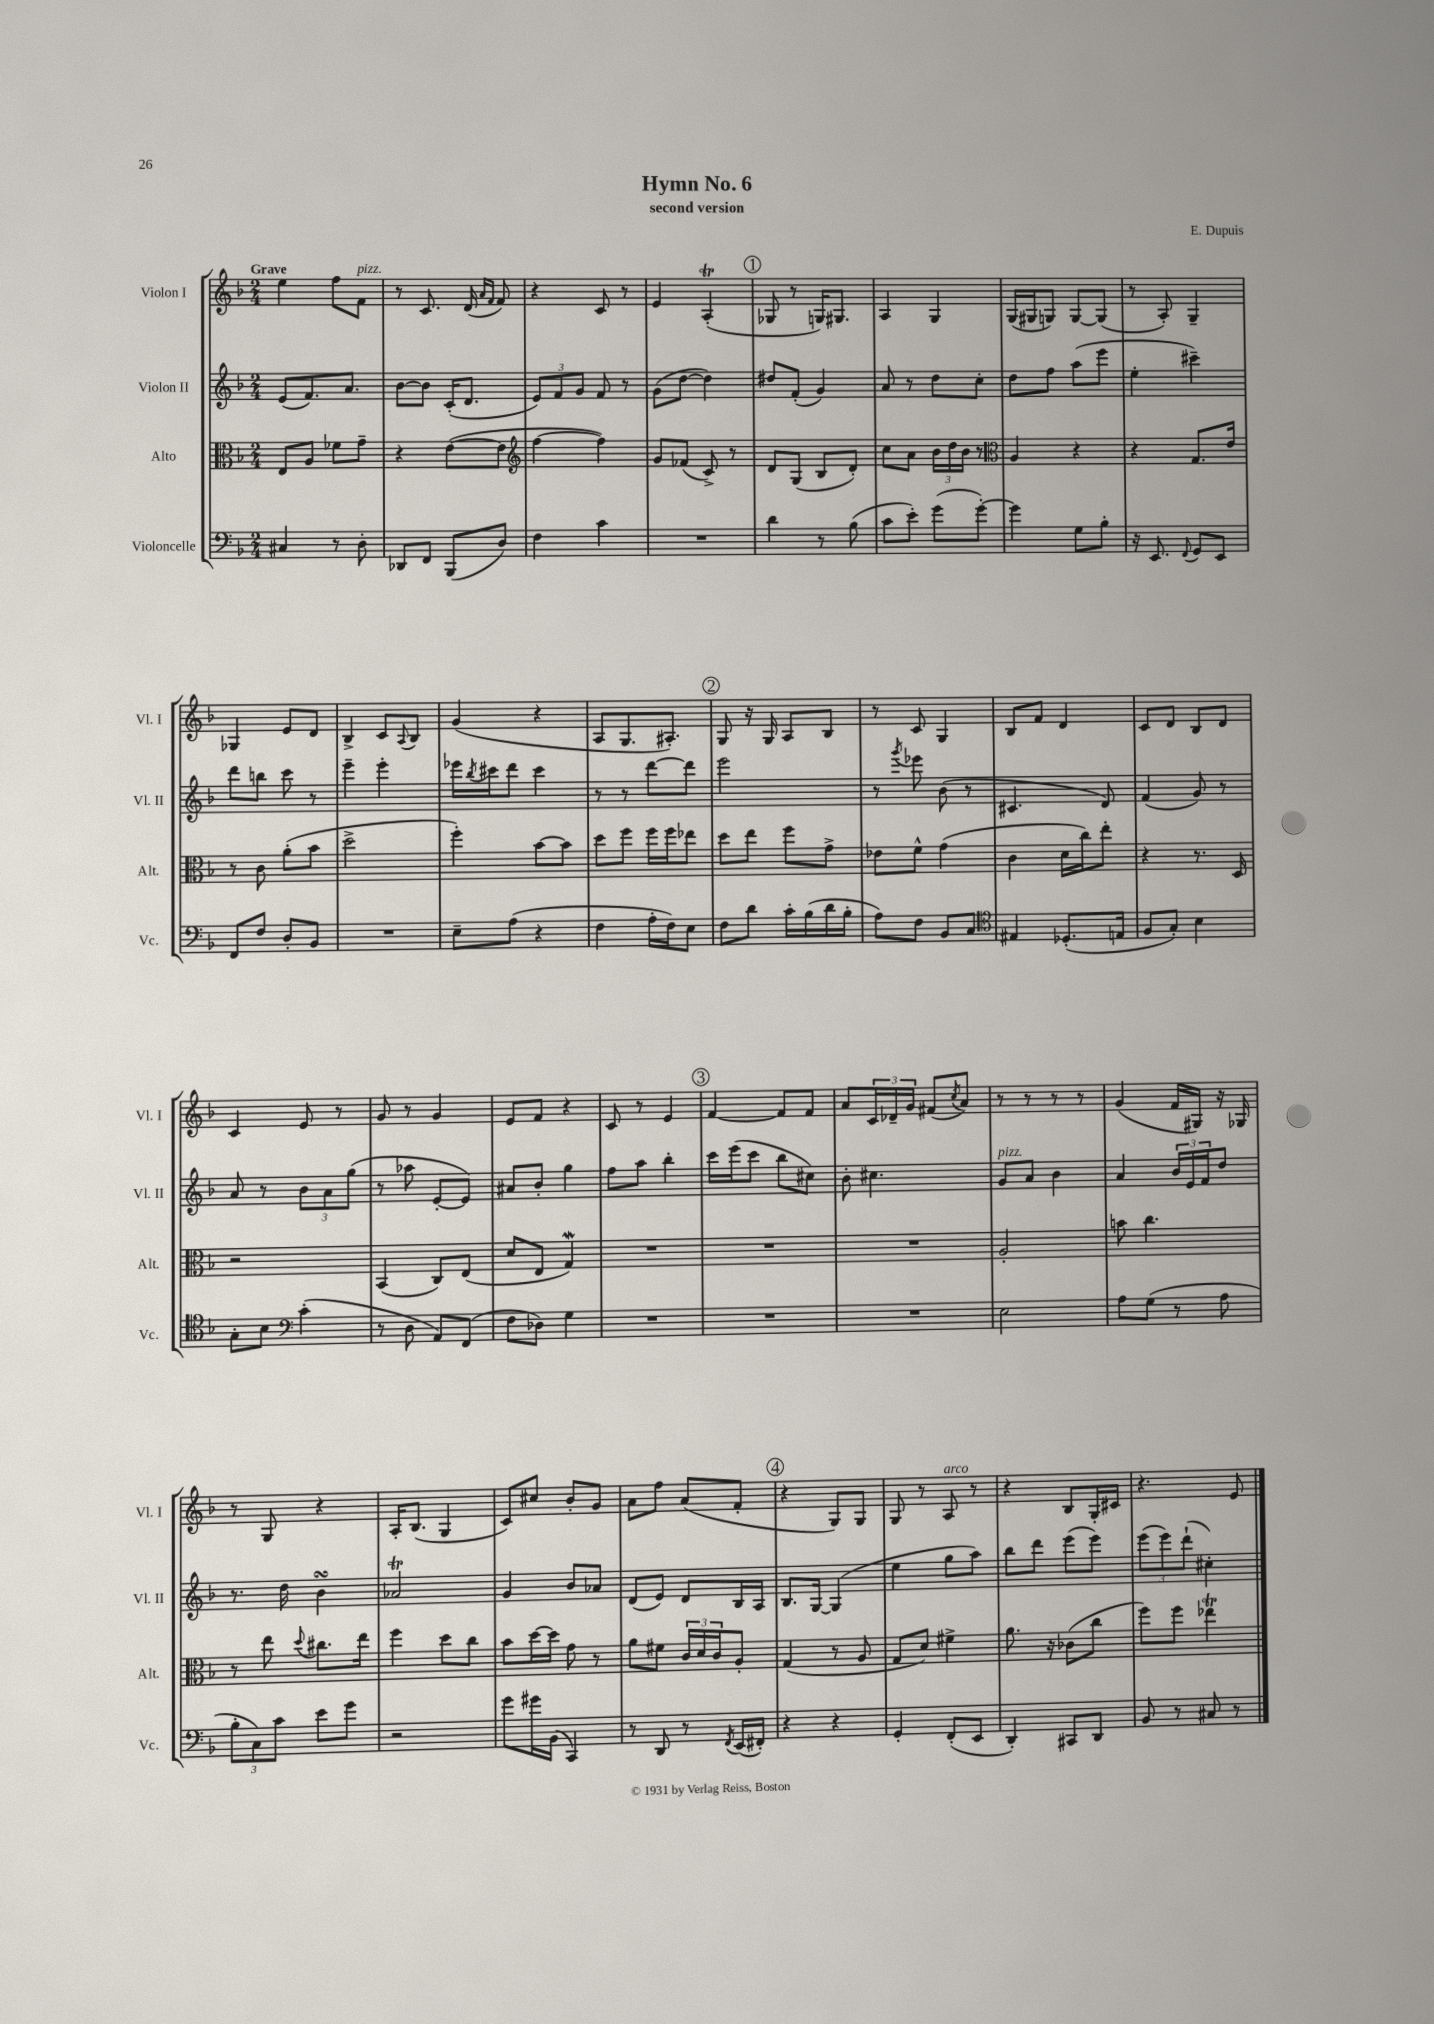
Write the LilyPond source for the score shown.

\header { title = "Hymn No. 6" composer = "E. Dupuis" subtitle = "second version" }
<<
\new StaffGroup <<
\new Staff = "s0" \with { instrumentName = "Violon I" shortInstrumentName = "Vl. I" } {
    \clef treble \key f \major \numericTimeSignature \time 2/4 \tempo "Grave"
    e''4 f''8 f'8^\markup { \italic "pizz." } |
    r8 c'8. d'16( \grace { a'16 f'16 } f'8) |
    r4 c'8 r8 |
    e'4 a4-.\trill( |
    \mark \markup { \circle "1" } ges8 r8 g16) gis8. |
    a4 g4 |
    g16( gis16 g8) g8~ g8( |
    r8 a8-.) g4-- |
    ges4 e'8 d'8 |
    bes4-> c'8 \appoggiatura { a8 } bes8 |
    g'4( r4 |
    a8 g8. ais8.-.) |
    \mark \markup { \circle "2" } g8 r16 g16 a8 bes8 |
    r8 c'8 g4 |
    bes8 f'8 d'4 |
    c'8 d'8 bes8 d'8 |
    c'4 e'8 r8 |
    g'8 r8 g'4 |
    e'8 f'8 r4 |
    c'8 r8 e'4 |
    \mark \markup { \circle "3" } f'4~ f'8 f'8 |
    a'8 \tuplet 3/2 { c'16 des'16-- g'16 } fis'8( \acciaccatura { c''8 } a'8) |
    r8 r8 r8 r8 |
    g'4( f'16 gis16) r16 ges16 |
    r8 g8 r4 |
    a16-. bes8.( g4 |
    c'8) cis''8 bes'8-. g'8 |
    a'8 f''8 a'8( f'8-. |
    \mark \markup { \circle "4" } r4 g8) g8 |
    g8 r8 a8^\markup { \italic "arco" } r8 |
    r4 bes8 g16-. cis'16 |
    r4. e'8 \bar "|." |
}
\new Staff = "s1" \with { instrumentName = "Violon II" shortInstrumentName = "Vl. II" } {
    \clef treble \key f \major \numericTimeSignature \time 2/4
    e'8( f'8.) a'8. |
    bes'8~ bes'8 c'16-.( d'8. |
    \tuplet 3/2 { e'8) f'8 g'8 } f'8 r8 |
    g'8( d''8~ d''4) |
    \mark \markup { \circle "1" } dis''8 f'8-.( g'4) |
    a'8 r8 d''8 c''8-. |
    d''8 f''8 a''8( e'''8 |
    e''4-. cis'''4--) |
    d'''8 b''8 c'''8 r8 |
    e'''4-- e'''4-. |
    ees'''16 \acciaccatura { bes''8 } cis'''16 d'''8 cis'''4 |
    r8 r8 d'''8~ d'''8 |
    \mark \markup { \circle "2" } e'''2 |
    r8 \acciaccatura { g'''8 } ees'''8 bes'8( r8 |
    cis'4. d'8) |
    f'4( g'8) r8 |
    a'8 r8 \tuplet 3/2 { bes'8 a'8 g''8( } |
    r8 aes''8 e'8~-. e'8) |
    ais'8 bes'8-. g''4 |
    f''8 a''8 bes''4-. |
    \mark \markup { \circle "3" } c'''16 e'''16( c'''8 bes''8 cis''8) |
    bes'8-. cis''4. |
    g'8^\markup { \italic "pizz." } a'8 bes'4 |
    a'4 \tuplet 3/2 { bes'16 e'16 f'16 } d''8 |
    r8. d''16 bes'4\turn |
    aes'2\trill |
    g'4 bes'8 aes'8 |
    d'8( e'8) d'8 bes16 a16 |
    \mark \markup { \circle "4" } bes8. g16~ g4( |
    e''4 g''8 a''8) |
    bes''8 d'''8 e'''8( e'''8) |
    \tuplet 3/2 { e'''8( e'''8) d'''8-!( } cis''4-.) \bar "|." |
}
\new Staff = "s2" \with { instrumentName = "Alto" shortInstrumentName = "Alt." } {
    \clef alto \key f \major \numericTimeSignature \time 2/4
    e8 a8 fes'8 g'8-- |
    r4 e'8~( e'8 |
    \clef treble f''4~ f''4) |
    g'8 fes'8( c'8->) r8 |
    \mark \markup { \circle "1" } d'8 g8( bes8 d'8-.) |
    c''8 a'8 \tuplet 3/2 { bes'16 d''16 bes'16 } r8 |
    \clef alto a4 r4 |
    r4 g8. e'16 |
    r8 c'8 a'8-.( bes'8 |
    d''2-> |
    f''4-.) bes'8~ bes'8 |
    d''8 f''8 f''16 f''16 ees''8 |
    \mark \markup { \circle "2" } d''8 e''8 f''8 g'8-> |
    ees'8 f'8-^ g'4( |
    c'4 d'16 c''16) e''8-. |
    r4 r8. d16 |
    r2 |
    bes,4( c8) e8( |
    d'8 e8 g4\mordent) |
    R2 |
    \mark \markup { \circle "3" } R2 |
    R2 |
    a2-. |
    b'8 c''4. |
    r8 e''8 \appoggiatura { d''8 } cis''8. e''16 |
    f''4 d''8 c''8 |
    bes'8 d''16~ d''16 g'8 r8 |
    a'8 fis'8 \tuplet 3/2 { c'16 d'16 c'16 } a8-. |
    \mark \markup { \circle "4" } g4( r8 a8 |
    g8 d'8) fis'4-> |
    a'8. r16 ces'8( c''8 |
    f''8) f''8 ees''4\trill \bar "|." |
}
\new Staff = "s3" \with { instrumentName = "Violoncelle" shortInstrumentName = "Vc." } {
    \clef bass \key f \major \numericTimeSignature \time 2/4
    cis4 r8 d8-. |
    des,8 f,8 bes,,8( d8) |
    f4 c'4 |
    R2 |
    \mark \markup { \circle "1" } d'4 r8 bes8( |
    c'8 e'8-.) g'8( g'8~-.) |
    g'4 g8 bes8-. |
    r16 e,8. \appoggiatura { f,8 } g,8 e,8 |
    f,8 f8 d8-. bes,8 |
    R2 |
    e8-- a8( r4 |
    f4 a16-. f16) e8 |
    \mark \markup { \circle "2" } f8 d'8 c'16-. bes16( d'16 bes16-. |
    a8) f8 bes,8 c8 |
    \clef tenor eis4 des8.-.( e16 |
    f8 g8-.) bes4 |
    g8-. bes8 \clef bass c'4-.( |
    r8 d8 a,8) f,8( |
    f8 des8) g4 |
    R2 |
    \mark \markup { \circle "3" } R2 |
    R2 |
    e2 |
    a8 g8( r8 a8 |
    \tuplet 3/2 { bes8-. c8) c'8 } e'8 g'8 |
    r2 |
    g'8 gis'16 bes,16( c,4) |
    r8 d,8 r8 \acciaccatura { f,8 } e,16( fis,16-.) |
    \mark \markup { \circle "4" } r4 r4 |
    g,4-. f,8-.( e,8 |
    d,4-.) cis,8 d,8 |
    bes,8 r8 cis8 r8 \bar "|." |
}
>>
>>
\layout { \context { \Score \remove "Bar_number_engraver" } }
